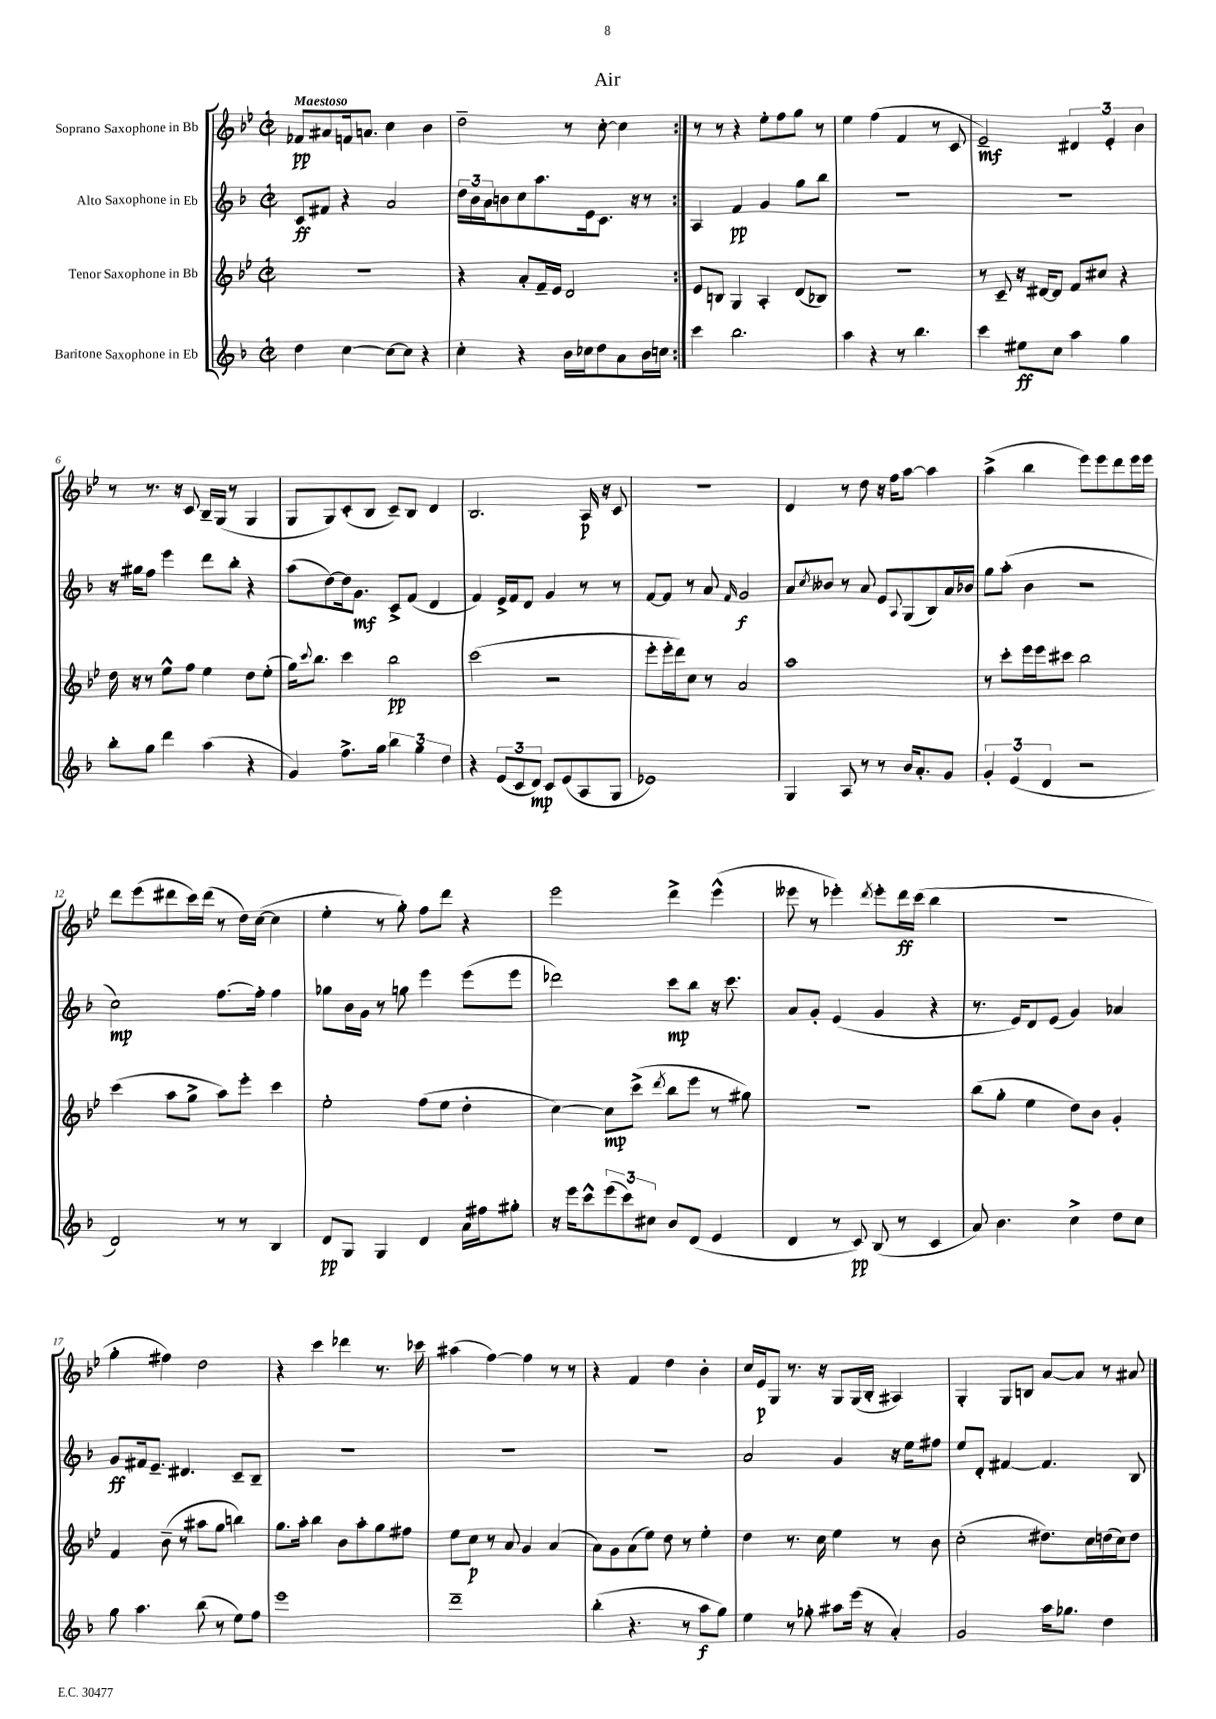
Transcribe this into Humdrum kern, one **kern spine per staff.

**kern	**kern	**kern	**kern
*staff4	*staff3	*staff2	*staff1
*clefG2	*clefG2	*clefG2	*clefG2
*k[b-]	*k[b-e-]	*k[b-]	*k[b-e-]
*M2/2	*M2/2	*M2/2	*M2/2
*met(c|)	*met(c|)	*met(c|)	*met(c|)
4dd	1r	8c	8f-
.	.	8f#	8a#
[4cc	.	4r	16f
.	.	.	8.a
8cc_	.	2a	4cc
8cc]	.	.	.
4r	.	.	4b-
=	=	=	=
4cc'	4r	24dd	2dd~
.	.	24b-	.
.	.	24a	.
.	.	8b	.
4r	8a'	8cc	.
.	16f~	8.aa	.
.	16e-	.	.
16b-	2d	.	8r
16cc-	.	16e	.
8dd	.	8.c	[8cc'
8a	.	.	4cc]
.	.	16r	.
16b-	.	8r	.
16cc	.	.	.
=:|!	=:|!	=:|!	=:|!
4ccc	8e-	4A	8r
.	8B	.	8r
2.bb-	4G	4f	4r
.	4A'	4g	8ee-'
.	.	.	8ff
.	(8d	8gg	8gg
.	8B-)	8bb-	8r
=	=	=	=
4aa	1r	1r	4ee-
4r	.	.	(4ff
8r	.	.	4f
4.bb-	.	.	.
.	.	.	8r
.	.	.	8c
=	=	=	=
4ccc	8r	1r	2e-~)
.	8c~	.	.
8ee#	16r	.	.
.	[16d#	.	.
8cc	8d#]	.	.
4aa	8f	.	6d#
.	8cc#	.	.
.	.	.	6e-'
4gg	4r	.	.
.	.	.	6b-
=	=	=	=
8bb-'	16dd	16r	8r
.	16r	16gg#	.
8gg	8r	8ff	8.r
4ddd	8ee-^^	4eee	.
.	.	.	16r
.	8ff	.	8c
(4aa	4ee-	8ddd	16B-~
.	.	.	(16G
.	.	8bb-'	8r
4r	8dd	4r	4G
.	(8ee-'	.	.
=	=	=	=
4g)	16gg)	(8aa	8G
.	8qqccc	.	.
.	8.bb-	.	.
.	.	[8dd)	8G)
8.ff^	4ccc	16dd]	(8c'
.	.	8.g	.
.	.	.	8B-
16gg	.	.	.
6bb-	2bb-	8c^	8c~)
.	.	(8f	8B-
6gg	.	.	.
.	.	4d	4d
6dd	.	.	.
=	=	=	=
4r	(2ccc	4f)	2.B-
(12e	.	16e^	.
.	.	16f	.
12c	.	.	.
.	.	8d	.
12d)	.	.	.
8c	2r	4g	.
(8e	.	.	.
8A	.	8r	16A
.	.	.	16r
8G	.	8r	8c
=	=	=	=
1e-)	8eee-'	[8f	1r
.	16eee-'	8f]	.
.	16ddd)	.	.
.	8cc	8r	.
.	8r	8a	.
.	.	16qqf	.
.	2a	2g	.
=	=	=	=
4G	1aa	8a	4d
.	.	8qcc	.
.	.	8b--	.
8A	.	8r	8r
8r	.	8a	8dd
8r	.	8e	16r
.	.	.	16ff
.	.	8qqA	.
16b-	.	(8G	[8aa
8.a'	.	.	.
.	.	8B-)	4aa]
8g	.	16a	.
.	.	16b-	.
=	=	=	=
6g'	8r	8gg	(4aa^
.	8ccc'	(8aa'	.
(6e	.	.	.
.	16eee-	4b-	4bb-
.	16eee-	.	.
6d	.	.	.
.	8ccc#	.	.
2r	2bb-	2r	8eee-)
.	.	.	8eee-
.	.	.	8ddd
.	.	.	16eee-
.	.	.	16eee-
=	=	=	=
2d)	(4ccc	2cc)	8ddd
.	.	.	(8eee-
.	8aa	.	8ddd#
.	8gg^	.	16ccc)
.	.	.	(16ddd#
8r	8aa)	[8.ff	8r
8r	8eee-'	.	16dd)
.	.	16ff']	([16cc
4B-	4ccc	4ff	4cc]
=	=	=	=
8d	2ee-'	8gg-	4ee-'
8G	.	16b-	.
.	.	16g	.
4G	.	8r	8r
.	.	8gg	8gg')
4d	(8ff	4eee	8ff
.	8ee-	.	8ddd
16a	4dd'	(8eee	4r
16ff#	.	.	.
8gg#'	.	8eee	.
=	=	=	=
16r	[4cc)	2ddd-)	2eee-
16eee	.	.	.
8ccc^^	.	.	.
(12eee	8cc]	.	.
12ccc)	.	.	.
.	(8ccc^	.	.
12cc#	.	.	.
.	8qddd	.	.
8b-	8bb-	8ccc	4ddd^
(8d	8eee-	8bb-	.
4e	8r	16r	(4eee-^^
.	.	8.ccc	.
.	8gg#)	.	.
=	=	=	=
4d	1r	8a	8eee--
.	.	8g'	8r
8r	.	(4e	4eee-')
8c)	.	.	.
.	.	.	8qddd
(8B-	.	4g	8eee-'
8r	.	.	16ddd
.	.	.	(16ccc
4c	.	4r	4bb-
=	=	=	=
8a)	(8bb-	8.r	1r
4.b-	8gg'	.	.
.	.	16e)	.
.	4ee-	8d	.
.	.	(8e	.
4cc^	8dd)	4g)	.
.	8b-	.	.
8dd	4g'	4a-	.
8cc	.	.	.
=	=	=	=
8gg	4f	8g	4gg'
4.aa	.	16f#	.
.	.	8.e~	.
.	(8b-~	.	4ff#)
.	8r	4.d#	.
(8bb-	8aa#	.	2dd
8r	8gg	.	.
8ee)	4bb)	8c~	.
8ff	.	8B-~	.
=	=	=	=
1eee	8.gg	1r	4r
.	16aa'	.	.
.	4bb-	.	4ccc
.	8b-	.	4ddd-
.	8aa'	.	.
.	8gg	.	8.r
.	8ff#	.	.
.	.	.	16ccc-
=	=	=	=
1ddd~	8ee-	1r	(4aa#
.	8cc	.	.
.	8r	.	[4ff)
.	8a	.	.
.	4g	.	4ff]
.	(4a	.	8r
.	.	.	8r
=	=	=	=
(4bb-'	8a)	1r	4r
.	8g	.	.
4.r	(8a	.	4f
.	8ee-)	.	.
.	8dd	.	4dd
8r	8r	.	.
8aa	4ee-'	.	4b-'
8gg)	.	.	.
=	=	=	=
4ee	4dd	2a	16cc
.	.	.	16e-
.	.	.	8G
8r	8.r	.	8.r
8gg-'	.	.	.
.	16cc	.	16r
8aa#	4ee-	4g	8G
(16eee	.	.	(16G
16r	.	.	16B-'
4a')	8r	16r	4A#)
.	.	16ee	.
.	8b-	8ff#	.
=	=	=	=
2g	(2cc'	8ee	4G'
.	.	8d'	.
.	.	[4f#	8G
.	.	.	8B
16aa	8.dd#)	4.f#]	[8a
8.gg-	.	.	.
.	.	.	8a]
.	16cc	.	.
4dd	(16dd	.	8r
.	16cc)	.	.
.	8dd	8B-	8a#
==	==	==	==
*-	*-	*-	*-
